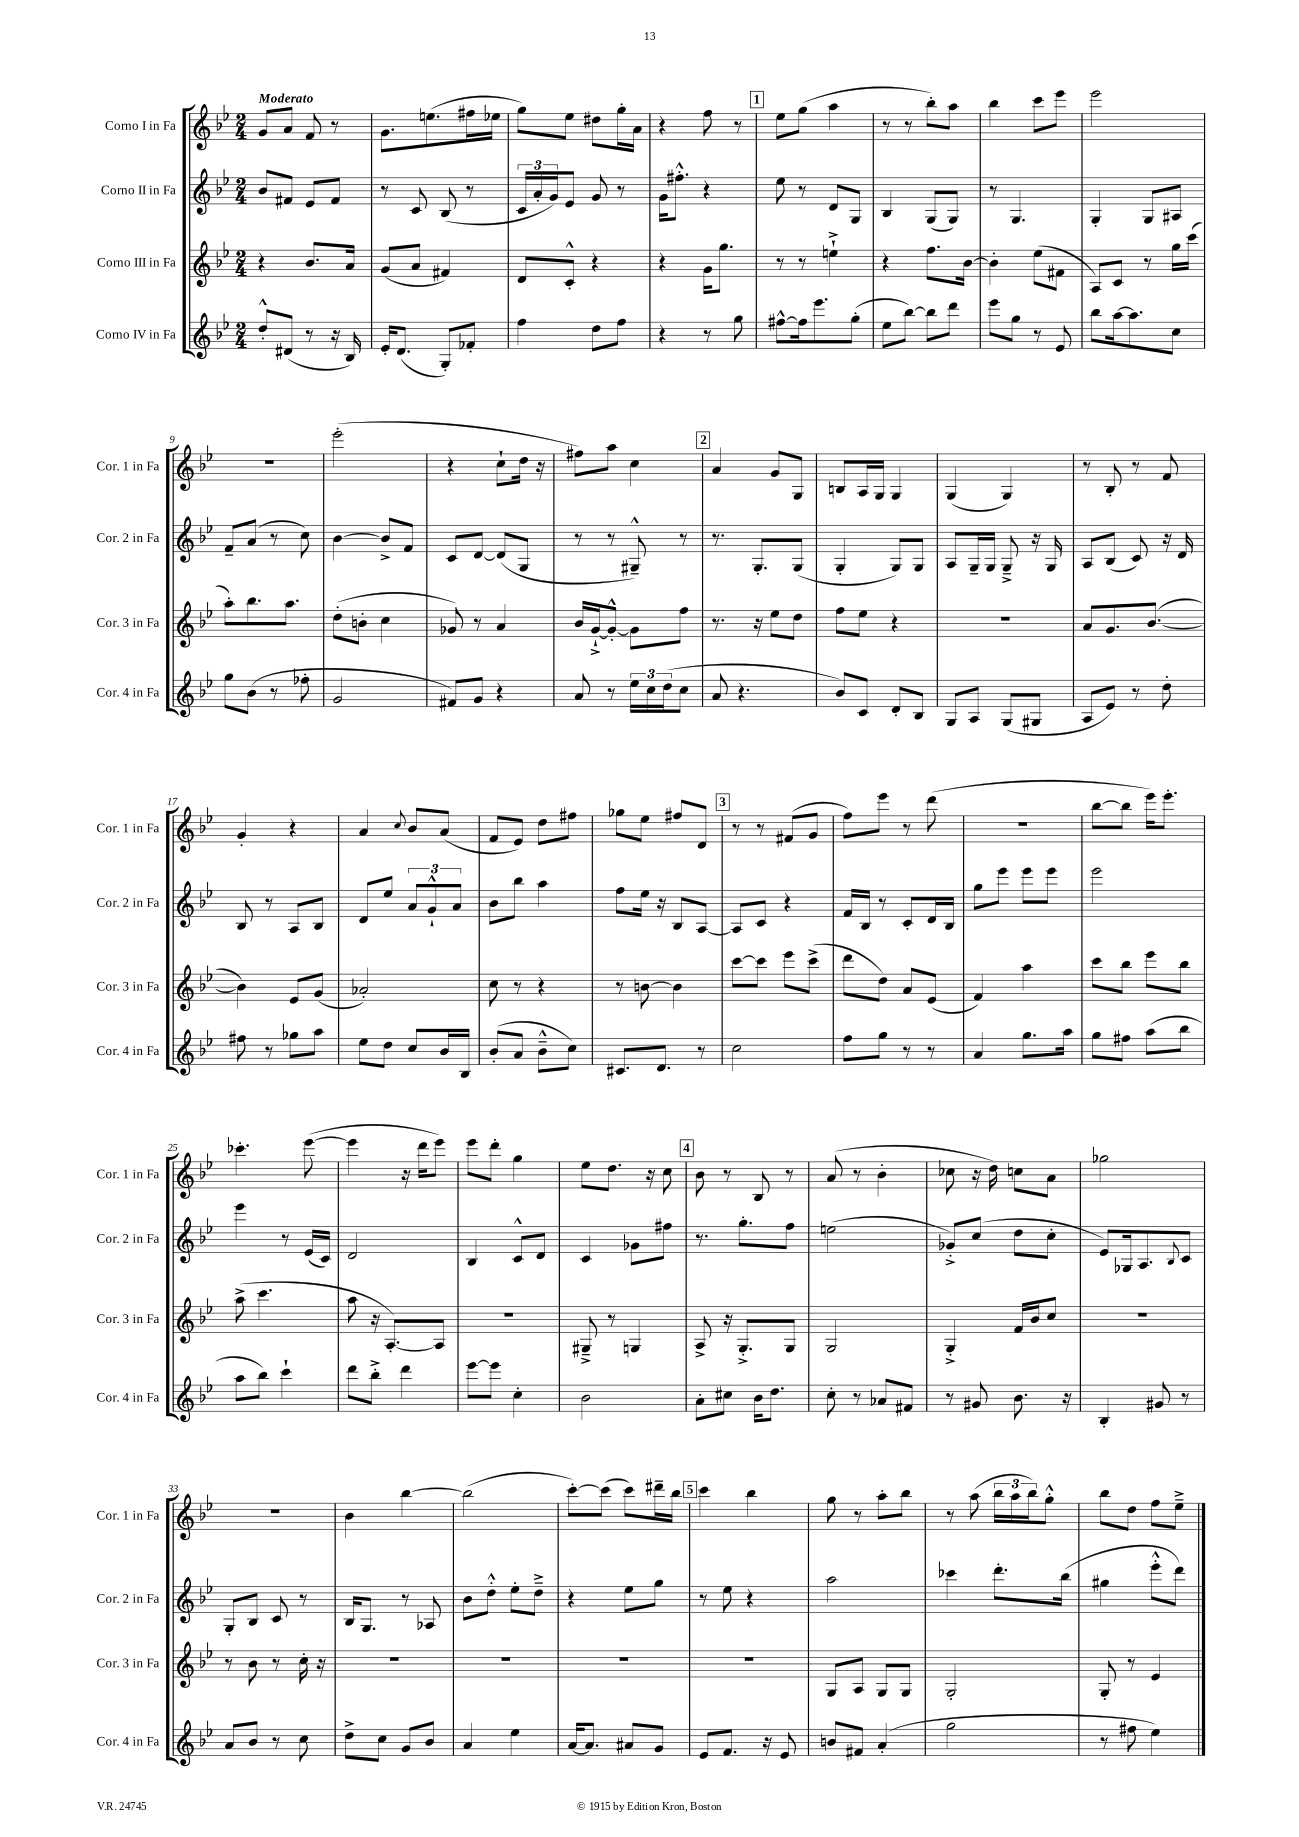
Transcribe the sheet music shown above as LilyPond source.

<<
\new StaffGroup <<
\new Staff = "s0" \with { instrumentName = "Corno I in Fa" shortInstrumentName = "Cor. 1 in Fa" } {
    \clef treble \key bes \major \numericTimeSignature \time 2/4 \tempo "Moderato"
    g'8 a'8 f'8 r8 |
    g'8. e''8.( fis''16 ees''16 |
    g''8) ees''8 dis''8 g''16-. a'16 |
    r4 f''8 r8 |
    \mark \markup { \box "1" } ees''8 g''8( a''4 |
    r8 r8 bes''8-.) a''8 |
    bes''4 c'''8 ees'''8 |
    ees'''2 |
    r2 |
    ees'''2-.( |
    r4 c''8-! d''16 r16 |
    fis''8) a''8 c''4 |
    \mark \markup { \box "2" } a'4 g'8 g8 |
    b8 a16 g16 g4 |
    g4( g4) |
    r8 bes8-. r8 f'8 |
    g'4-. r4 |
    a'4 \appoggiatura { c''8 } bes'8 a'8( |
    f'8 ees'8) d''8 fis''8 |
    ges''8 ees''8 fis''8 d'8 |
    \mark \markup { \box "3" } r8 r8 fis'8( g'8 |
    f''8) ees'''8 r8 d'''8( |
    r2 |
    bes''8~ bes''8 ees'''16) ees'''8.-. |
    ces'''4.-. ees'''8~( |
    ees'''4 r16 d'''16 ees'''8) |
    ees'''8 d'''8-. g''4 |
    ees''8 d''8. r16 c''8 |
    \mark \markup { \box "4" } bes'8 r8 bes8 r8 |
    a'8( r8 bes'4-. |
    ces''8 r16 d''16) c''8 a'8 |
    ges''2 |
    R2 |
    bes'4 bes''4~ |
    bes''2( |
    c'''8~-.) c'''8( c'''8) dis'''16-- bes''16 |
    \mark \markup { \box "5" } c'''4 bes''4 |
    g''8 r8 a''8-. bes''8 |
    r8 a''8( \tuplet 3/2 { bes''16 a''16 bes''16) } g''8-.-^ |
    bes''8 d''8 f''8 ees''8---> \bar "|." |
}
\new Staff = "s1" \with { instrumentName = "Corno II in Fa" shortInstrumentName = "Cor. 2 in Fa" } {
    \clef treble \key bes \major \numericTimeSignature \time 2/4
    bes'8 fis'8 ees'8 fis'8 |
    r8 c'8 bes8( r8 |
    \tuplet 3/2 { c'16 a'16-. g'16) } ees'8 g'8 r8 |
    g'16 fis''8.-.-^ r4 |
    \mark \markup { \box "1" } ees''8 r8 d'8 g8 |
    bes4 g8( g8) |
    r8 g4. |
    g4-. g8 ais8 |
    f'8-- a'8( r8 c''8) |
    bes'4~ bes'8-> f'8 |
    c'8 d'8~ d'8( g8 |
    r8 r8 gis8---^) r8 |
    \mark \markup { \box "2" } r8. g8.-. g8( |
    g4-. g8) g8 |
    a8 g16-- g16 g8---> r16 g16 |
    a8 bes8( c'8) r16 d'16 |
    bes8 r8 a8 bes8 |
    d'8 ees''8 \tuplet 3/2 { a'8 g'8-!-^ a'8 } |
    bes'8 bes''8 a''4 |
    f''8 ees''16 r16 bes8 a8~ |
    \mark \markup { \box "3" } a8 c'8 r4 |
    f'16 bes16 r8 c'8-. d'16 bes16 |
    g''8 ees'''8 ees'''8 ees'''8 |
    ees'''2 |
    ees'''4 r8 ees'16( c'16) |
    d'2 |
    bes4 c'8-^ d'8 |
    c'4 ges'8 fis''8 |
    \mark \markup { \box "4" } r8. g''8.-. f''8 |
    e''2( |
    ges'8-.->) c''8( d''8 c''8-. |
    ees'8) ges16 a8. \appoggiatura { bes8 } c'8 |
    g8-. bes8 c'8 r8 |
    bes16 g8. r8 aes8 |
    bes'8 d''8-.-^ ees''8-. d''8---> |
    r4 ees''8 g''8 |
    \mark \markup { \box "5" } r8 ees''8 r4 |
    a''2 |
    ces'''4 d'''8.-. bes''16( |
    gis''4 ees'''8-.-^ d'''8) \bar "|." |
}
\new Staff = "s2" \with { instrumentName = "Corno III in Fa" shortInstrumentName = "Cor. 3 in Fa" } {
    \clef treble \key bes \major \numericTimeSignature \time 2/4
    r4 bes'8. a'16 |
    g'8( a'8 fis'4) |
    d'8 c'8-.-^ r4 |
    r4 g'16 g''8. |
    \mark \markup { \box "1" } r8 r8 e''4-!-> |
    r4 f''8. bes'16~ |
    bes'4-. ees''8( fis'8 |
    a8) c'8 r8 g''16 c'''16( |
    a''8-.) bes''8. a''8. |
    d''8-.( b'8-. c''4 |
    ges'8) r8 a'4 |
    bes'16 g'16~-!-> g'8~-.-^ g'8 f''8 |
    \mark \markup { \box "2" } r8. r16 ees''8 d''8 |
    f''8 ees''8 r4 |
    R2 |
    a'8 g'8. bes'8.~( |
    bes'4) ees'8 g'8( |
    aes'2-.) |
    c''8 r8 r4 |
    r8 b'8~ b'4 |
    \mark \markup { \box "3" } c'''8~ c'''8 ees'''8 c'''8->( |
    d'''8 d''8) a'8 ees'8( |
    f'4) a''4 |
    c'''8 bes''8 ees'''8 bes''8 |
    a''8->( c'''4. |
    a''8 r16 a8.~-.) a8 |
    r2 |
    gis8---> r8 g4 |
    \mark \markup { \box "4" } a8-> r16 g8.-.-> g8 |
    g2 |
    g4-.-> f'16 bes'16 c''8 |
    r2 |
    r8 bes'8 r8 c''16-. r16 |
    R2 |
    R2 |
    R2 |
    \mark \markup { \box "5" } R2 |
    g8 a8 g8 g8 |
    g2-. |
    g8-. r8 ees'4 \bar "|." |
}
\new Staff = "s3" \with { instrumentName = "Corno IV in Fa" shortInstrumentName = "Cor. 4 in Fa" } {
    \clef treble \key bes \major \numericTimeSignature \time 2/4
    d''8-.-^ dis'8( r8 r16 bes16) |
    ees'16-. d'8.( g8-.) fes'8-. |
    f''4 d''8 f''8 |
    r4 r8 g''8 |
    \mark \markup { \box "1" } fis''8~-^ fis''16 ees'''8. g''8-.( |
    ees''8 bes''8~) bes''8 d'''8 |
    ees'''8 g''8 r8 ees'8 |
    bes''8 a''16~ a''8. c''8 |
    g''8 bes'8( r8 fes''8-. |
    g'2 |
    fis'8) g'8 r4 |
    a'8 r8 \tuplet 3/2 { ees''16 c''16 d''16( } c''8 |
    \mark \markup { \box "2" } a'8 r4. |
    bes'8) c'8 d'8-. bes8 |
    g8 a8 g8( gis8 |
    a8 ees'8) r8 d''8-. |
    fis''8 r8 ges''8 a''8 |
    ees''8 d''8 c''8 bes'16 bes16 |
    bes'8-.( a'8 bes'8---^ c''8) |
    cis'8. d'8. r8 |
    \mark \markup { \box "3" } c''2 |
    f''8 g''8 r8 r8 |
    a'4 g''8. a''16 |
    g''8 fis''8 a''8( bes''8 |
    a''8 bes''8) c'''4-! |
    d'''8 bes''8-.-> d'''4 |
    ees'''8~ ees'''8 c''4-. |
    bes'2 |
    \mark \markup { \box "4" } a'8-. cis''8 bes'16 d''8. |
    c''8-. r8 aes'8 fis'8 |
    r8 gis'8 bes'8. r16 |
    bes4-. gis'8 r8 |
    a'8 bes'8 r8 c''8 |
    d''8-> c''8 g'8 bes'8 |
    a'4 ees''4 |
    a'16~ a'8. ais'8 g'8 |
    \mark \markup { \box "5" } ees'8 f'8. r16 ees'8 |
    b'8 fis'8 a'4-.( |
    g''2 |
    r8 fis''8 ees''4) \bar "|." |
}
>>
>>
